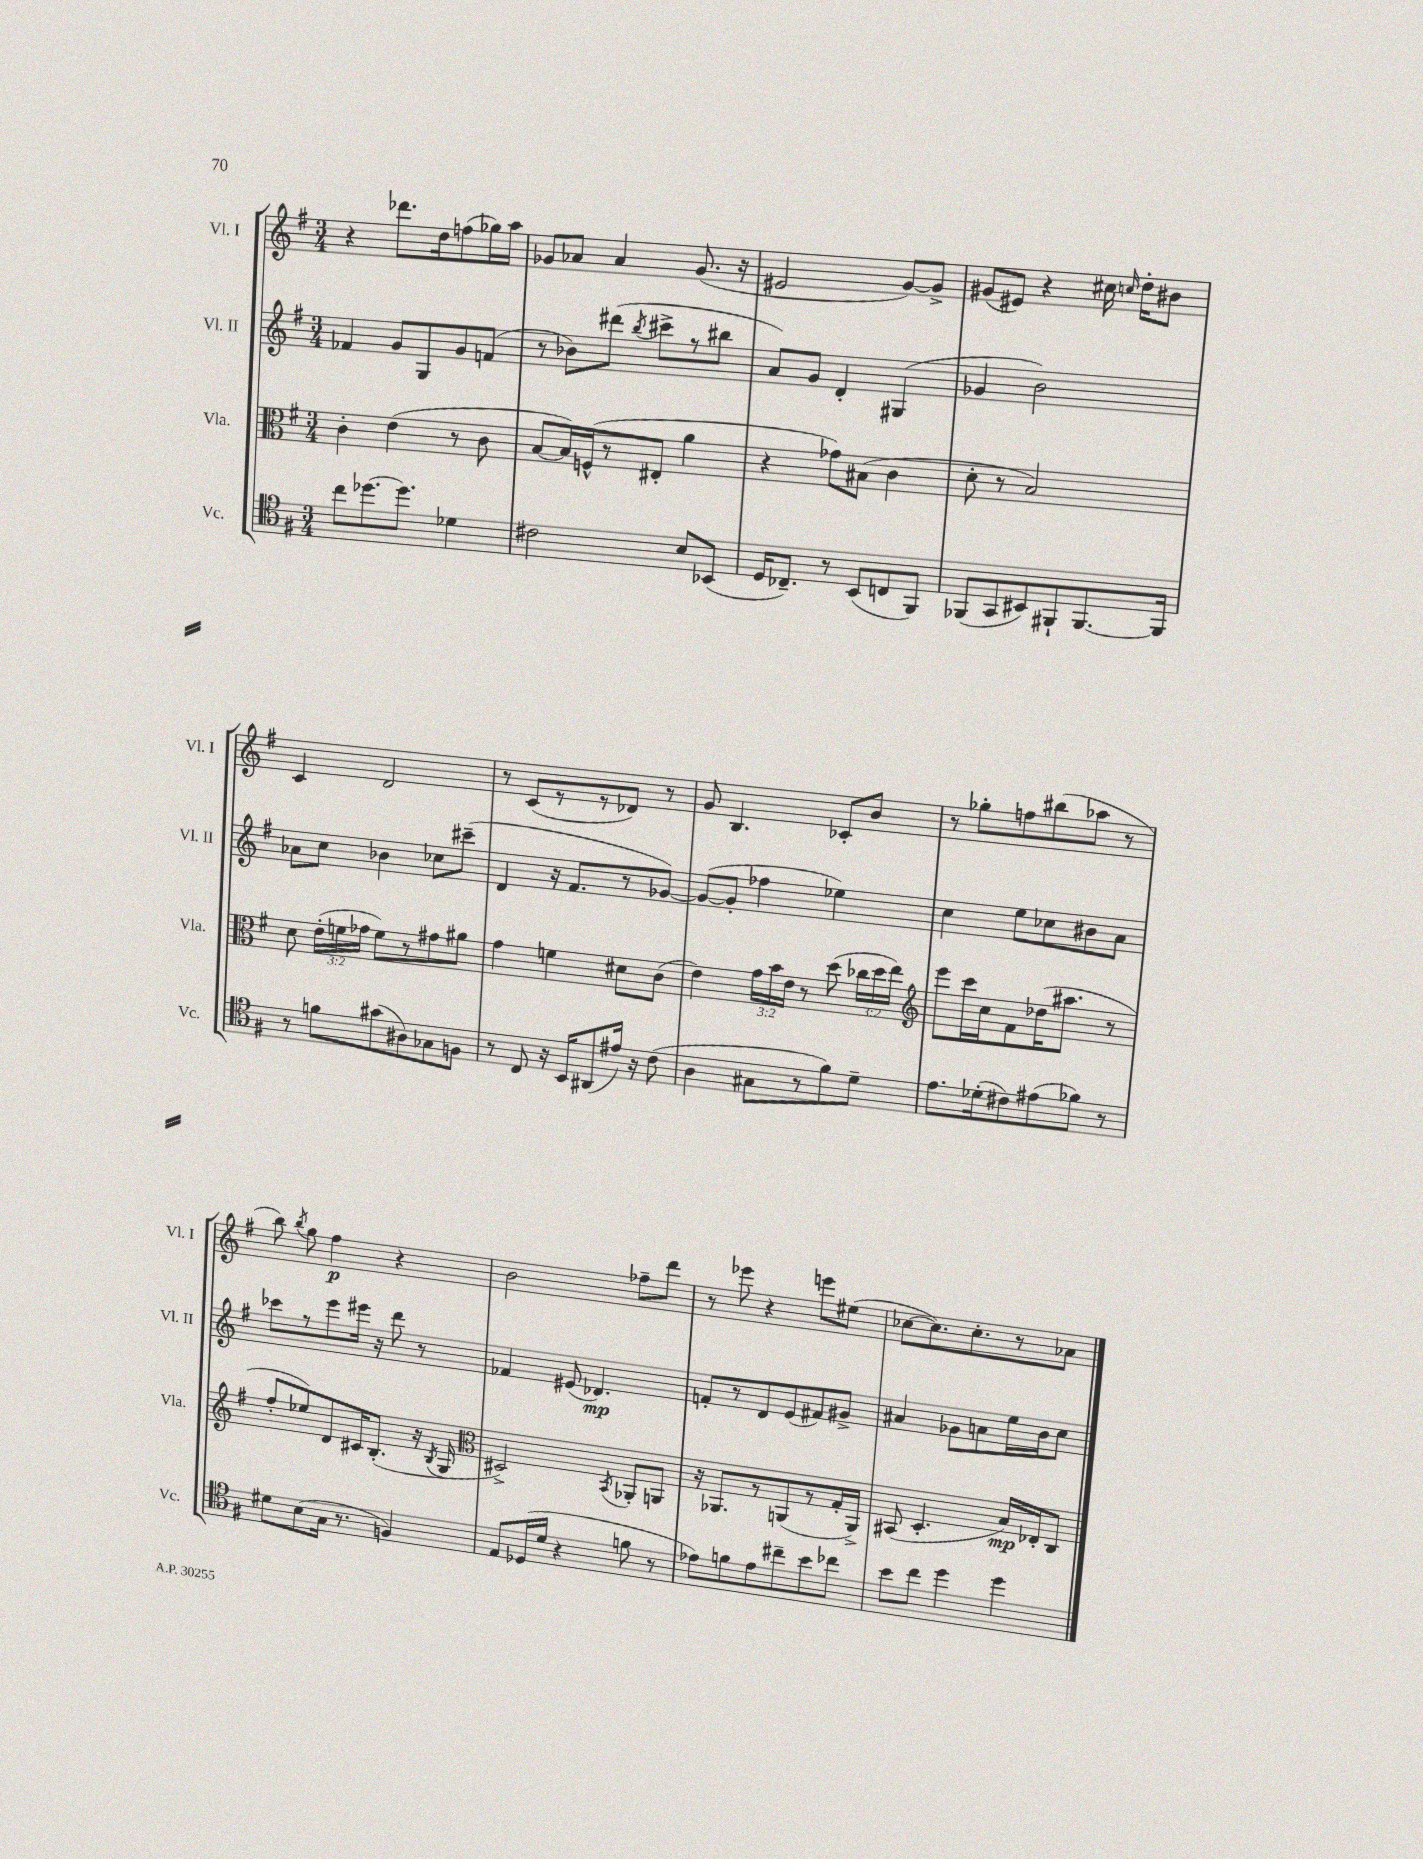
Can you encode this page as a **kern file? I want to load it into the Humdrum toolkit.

**kern	**kern	**dynam	**kern	**dynam	**kern	**dynam
*part4	*part3	*part3	*part2	*part2	*part1	*part1
*staff4	*staff3	*staff3	*staff2	*staff2	*staff1	*staff1
*I"Vc.	*I"Vla.	*	*I"Vl. II	*	*I"Vl. I	*
*I'Vc.	*I'Vla.	*	*I'Vl. II	*	*I'Vl. I	*
*clefC4	*clefC3	*	*clefG2	*	*clefG2	*
*k[f#]	*k[f#]	*	*k[f#]	*	*k[f#]	*
*M3/4	*M3/4	*	*M3/4	*	*M3/4	*
=83	=83	=83	=83	=83	=83	=83
8cc\L	4c'\	.	4f-X/	.	4r	.
[8.dd-X\	.	.	.	.	.	.
.	(4e\	.	8g/L	.	8.ddd-X\L	.
8.dd-\J]	.	.	.	.	.	.
.	.	.	8G/	.	.	.
.	.	.	.	.	16dd\k	.
4d-X\	8r	.	8g/	.	(8ffn\	.
.	8c\	.	(8fn/J	.	16gg-X\L)	.
.	.	.	.	.	16aa\JJ	.
=84	=84	=84	=84	=84	=84	=84
2c#X\	[8B/L	.	8r	.	8g-X/L	.
.	16B/L])	.	8b-X\L)	.	8a-X/J	.
.	(16Fn^^/J	.	.	.	.	.
.	8r	.	(8ddd#X\J	.	4a-/	.
.	.	.	8qbb/	.	.	.
.	8E#X'/J	.	8ccc#X^\L	.	.	.
8B/L	4a\	.	8r	.	(8.g-/	.
(8BB-X/J	.	.	8bb#X\J	.	.	.
.	.	.	.	.	16r	.
=85	=85	=85	=85	=85	=85	=85
16D/KL	4r	.	8a/L)	.	2e#X/	.
8.C-X~/J)	.	.	.	.	.	.
.	.	.	8g/J	.	.	.
8r	8g-X\L)	.	4d'/	.	.	.
(8BB/L	(8B#X\J	.	.	.	.	.
8Cn/	4c\	.	(4G#X/	.	[8g/L)	.
8FF#/J)	.	.	.	.	8g^/J]	.
=86	=86	=86	=86	=86	=86	=86
(8FF-X/L	8d'\	.	4g-X/	.	(8g#X/L	.
8GG/	8r	.	.	.	8e#X/J)	.
8BB#X/)	2B/)	.	2b\)	.	4r	.
8FF#X`/	.	.	.	.	.	.
[8.FF#/	.	.	.	.	16cc#X\	.
.	.	.	.	.	16qqccn/	.
.	.	.	.	.	16dd'\KL	.
.	.	.	.	.	8b#X\J	.
16FF#/Jk]	.	.	.	.	.	.
!!LO:LB:g=z
=87	=87	=87	=87	=87	=87	=87
8r	8d\	.	8a-X\L	.	4c/	.
8fn\L	(24e'\LL	.	8cc\J	.	.	.
.	24fn\	.	.	.	.	.
.	24g-X\JJ	.	.	.	.	.
(8g#X\	8f\L)	.	4b-X\	.	2d/	.
8A#X\)	8r	.	.	.	.	.
8G-X\	8g#X\	.	8cc-X\L	.	.	.
8Fn\J	8a#X\J	.	(8ccc#X~\J	.	.	.
=88	=88	=88	=88	=88	=88	=88
8r	4g\	.	4d/	.	8r	.
8C/	.	.	.	.	(8c/L	.
16r	4fn\	.	16r	.	8r	.
16BB/KL	.	.	8.f#/L	.	.	.
(8AA#X/	.	.	.	.	8r	.
16e#X/Jk)	8d#X\L	.	8r	.	8d-X/J)	.
16r	.	.	.	.	.	.
(8c\	(8c\J	.	[8g-X/J)	.	8r	.
=89	=89	=89	=89	=89	=89	=89
4A\	4e\)	.	(8g-/L_	.	8g/	.
.	.	.	8g-'/J]	.	4.B/	.
8G#X\L	24g\LL	.	4ff-X\	.	.	.
.	24b\	.	.	.	.	.
.	24e\JJ	.	.	.	.	.
8r	8r	.	.	.	.	.
8f#\)	(8dd\	.	4ee-X\)	.	8c-X'/L	.
8d~\J	24cc-X\LL	.	.	.	8b/J	.
.	24dd\	.	.	.	.	.
.	24ee\JJ)	.	.	.	.	.
=90	=90	=90	=90	=90	=90	=90
*	*clefG2	*	*	*	*	*
8.e\L	8eee\L	.	4cc\	.	8r	.
.	16ccc\L	.	.	.	8gg-X'\L	.
(16d-X'\k	16cc\J	.	.	.	.	.
8c#X\)	8f#\	.	8ee\L	.	8ffn\	.
(8e#X\	(16dd-X\K	.	8cc-X\	.	(8bb#X\	.
.	8.aa#X\J	.	.	.	.	.
8f-X\J)	.	.	8b#X\	.	8aa-X\J	.
8r	8r	.	8a\J	.	8r	.
!!LO:LB:g=z
=91	=91	=91	=91	=91	=91	=91
8d#X\L	8ff#'/L	.	8ccc-X\L	.	8bb\)	.
.	.	.	.	.	8qbb/	.
(8B\	8ee-X/)	.	8r	.	8gg\	.
16G\Jk	8d/	.	8eee\	.	4ff#\	p
8.r	.	.	.	.	.	.
.	16c#X/K	.	16eee#X\Jk	.	.	.
.	(8.B'/J	.	16r	.	.	.
4Fn/)	.	.	8ddd\	.	4r	.
.	16r	.	8r	.	.	.
.	8qB/	.	.	.	.	.
.	16G/	.	.	.	.	.
=92	=92	=92	=92	=92	=92	=92
*	*clefC3	*	*	*	*	*
8E/L	2D#X^/)	.	4f-X/	.	2b\	.
(16D-X/L	.	.	.	.	.	.
16d/JJ	.	.	.	.	.	.
4r	.	.	(8e#X/	.	.	.
.	.	.	4.d-X/)	mp	.	.
.	8qBB/	.	.	.	.	.
8fn\	8AA-X'/L	.	.	.	8ff-X~\L	.
8r	8AAn/J	.	.	.	8ddd\J	.
=93	=93	=93	=93	=93	=93	=93
8e-X\L)	16r	.	8fn'/L	.	8r	.
.	8.AA-X/L	.	.	.	.	.
8fn\	.	.	8r	.	8eee-X\	.
8e-\	8r	.	8d/	.	4r	.
8cc#X~\	(8AAn/	.	(8e/	.	.	.
8b\	8r	.	8f#X/)	.	8eeen\L	.
8cc-X\J	16G'/L	.	8g#X^/J	.	(8ee#X\J	.
.	16AA^/JJ)	.	.	.	.	.
=94	=94	=94	=94	=94	=94	=94
8b\L	(8BB#X/	.	4a#X/	.	[8cc-X\L	.
8cc\J	4.D'/	.	.	.	8.cc-\])	.
4dd\	.	.	8g-X\L	.	.	.
.	.	.	.	.	8.cc-'\	.
.	.	.	8an\	.	.	.
4dd\	16B/LL)	mp	16ee\L	.	8r	.
.	16E-X'/J	.	16b\J	.	.	.
.	8C/J	.	8cc\J	.	8a-X\J	.
==	==	==	==	==	==	==
*-	*-	*-	*-	*-	*-	*-
